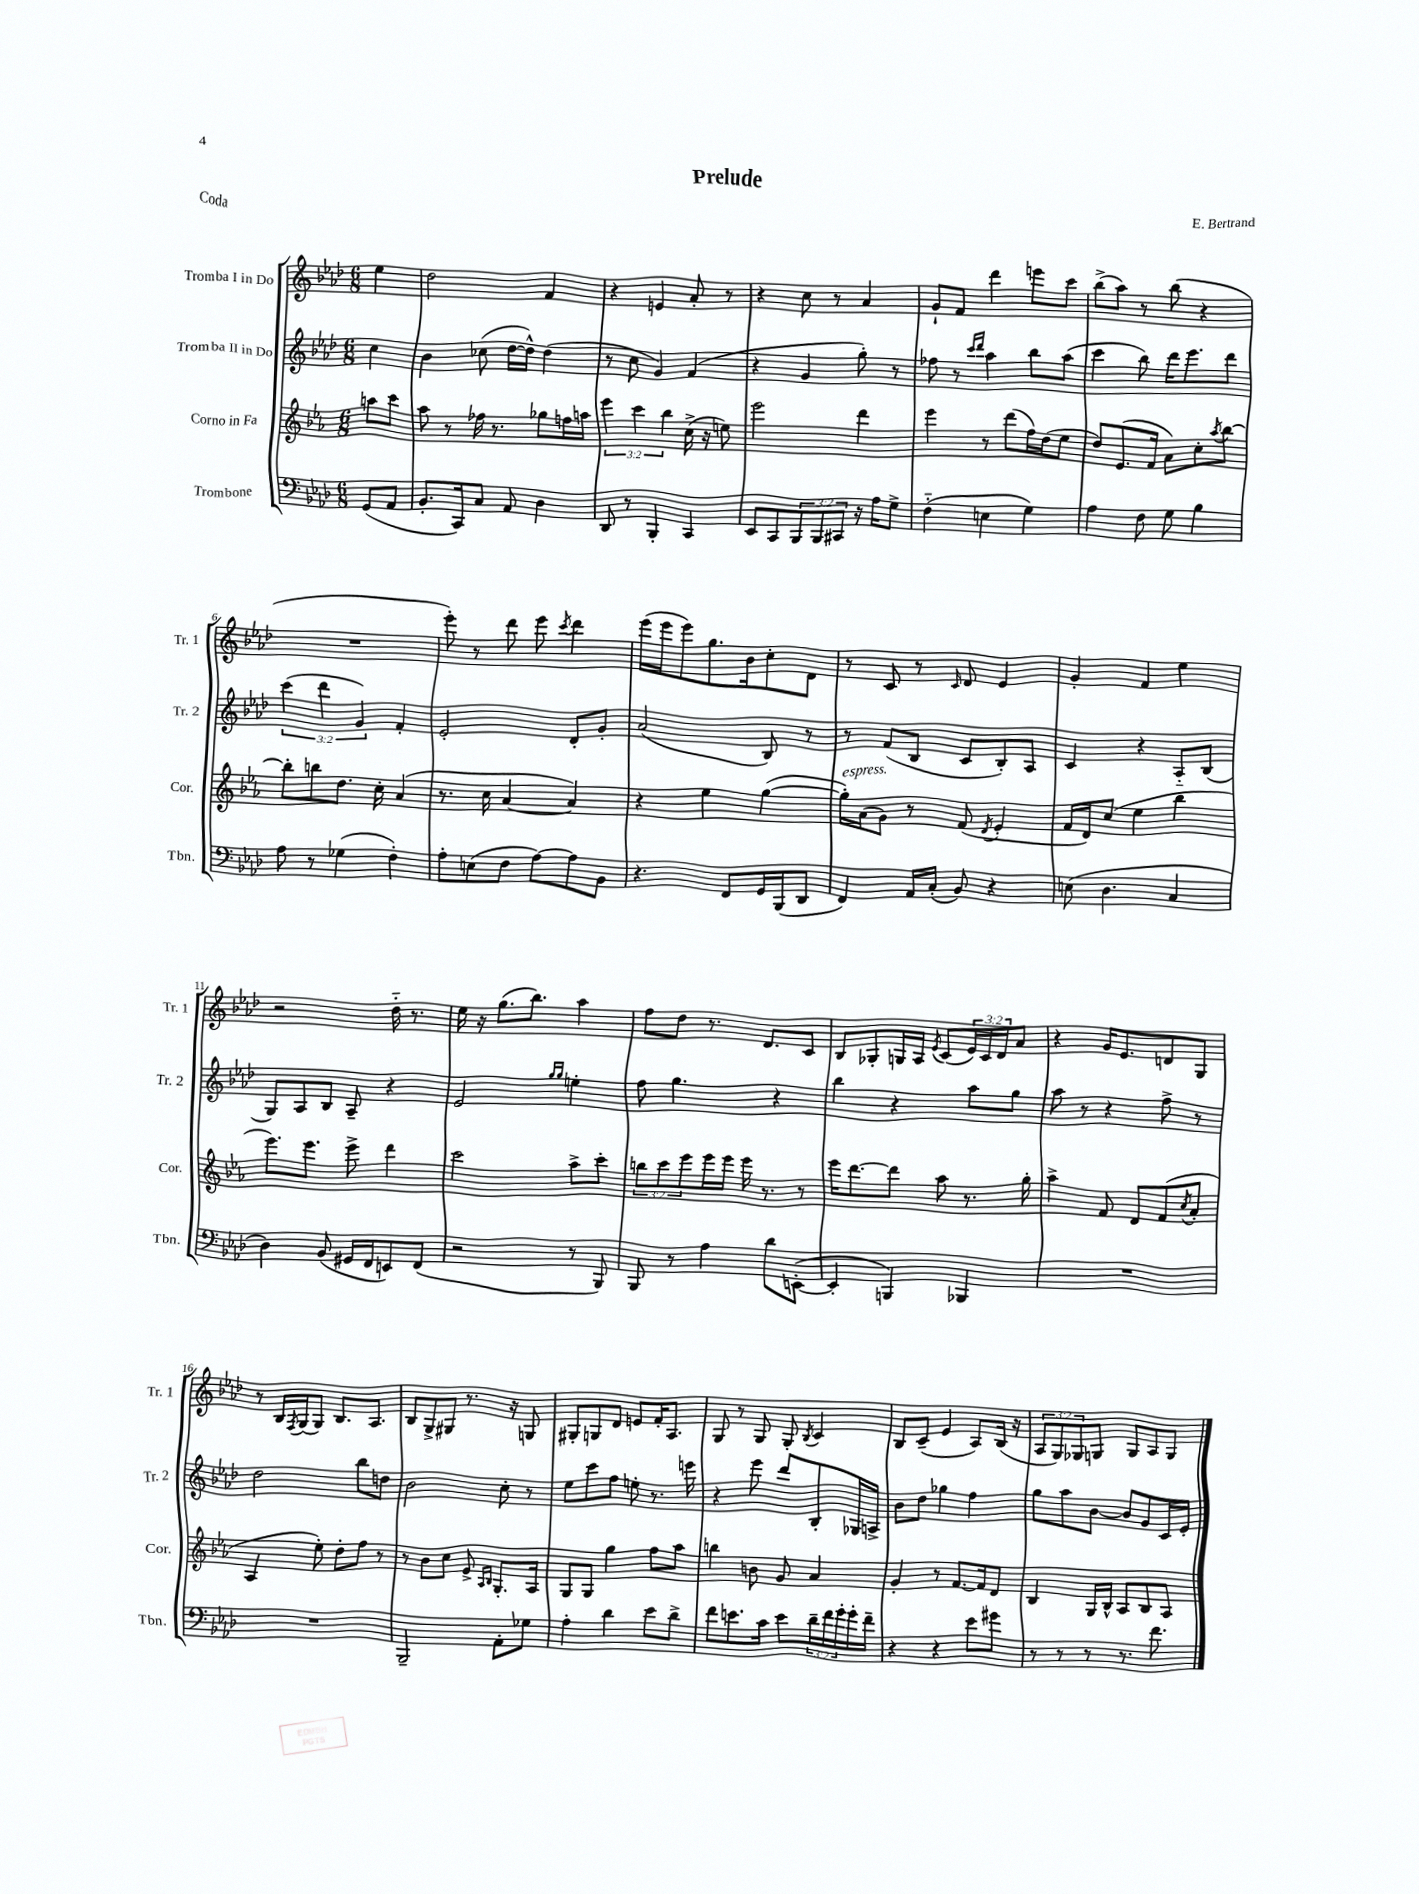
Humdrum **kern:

**kern	**kern	**kern	**kern
*part4	*part3	*part2	*part1
*staff4	*staff3	*staff2	*staff1
*I"Trombone	*I"Corno in Fa	*I"Tromba II in Do	*I"Tromba I in Do
*I'Tbn.	*I'Cor.	*I'Tr. 2	*I'Tr. 1
*clefF4	*clefG2	*clefG2	*clefG2
*k[b-e-a-d-]	*k[b-e-a-]	*k[b-e-a-d-]	*k[b-e-a-d-]
*M6/8	*M6/8	*M6/8	*M6/8
=	=	=	=
(8GG/L	8aan\L	4cc\	4ee-\
8AA-/J	8ccc\J	.	.
=1	=1	=1	=1
8.BB-'/L	8aa-\	4b-\	2dd-\
.	8r	.	.
16CC/k)	.	.	.
8C/J	16ff-X\	(8cc-X\	.
.	8.r	.	.
8AA-/	.	[16dd-\LL	.
.	.	16dd-^^\JJ])	.
4D-\	8gg-X\L	(4dd-\	4f/
.	16ffn\L	.	.
.	16aan\JJ	.	.
=2	=2	=2	=2
8DD-/	6eee-\	8r	4r
8r	.	8cc\	.
.	6ccc\	.	.
4BBB-'/	.	4g/)	4en/
.	6bb-\	.	.
4CC/	(16cc^\	(4f/	8a-'/
.	16r	.	.
.	8een\)	.	8r
=3	=3	=3	=3
8EE-/L	2eee-\	4r	4r
8CC/	.	.	.
12BBB-/	.	4g/	8cc\
12BBB-/	.	.	.
.	.	.	8r
12CC#X/J	.	.	.
16r	4ddd\	8gg'\)	4a-/
16A-\KL	.	.	.
8G^\J	.	8r	.
=4	=4	=4	=4
(4F\	4eee-\	8ff-X\	8g`/L
.	.	8r	8f/J
.	.	16qqccc/LL	.
.	.	16qqddd-/JJ	.
4En\	8r	4aa-\	4ddd-\
.	(8ddd\L	.	.
4G\)	16ff\L)	8bb-\L	8eeen\L
.	(16dd\J	.	.
.	8ee-\J	(8aa-\J	8ccc\J
=5	=5	=5	=5
4A-\	8dd/L)	4ccc\	(8bb-^\L
.	(8.e-/	.	8aa-\J)
8F\	.	8bb-\)	8r
.	16f/Jk	.	.
8G\	8a-\L)	16ddd-\KL	(8bb-\
.	.	8.eee-\	.
4B-\	8cc'\	.	4r
.	8qaa-/	.	.
.	[8bb-\J	8ddd-\J	.
!!LO:LB:g=z
=6	=6	=6	=6
8A-\	8bb-'\L]	(6ccc\	2.r
8r	8bbn\	.	.
.	.	6ddd-\	.
(4G-X\	8.dd\J	.	.
.	.	6g/)	.
.	16cc'\	.	.
4F'\)	(4a-/	4f'/	.
=7	=7	=7	=7
8A-'\L	8.r	2e-'/	8eee-'\)
(8En\	.	.	8r
.	16cc\	.	.
8F\J	[4a-/	.	8ddd-\
[8A-\L)	.	.	8eee-\
.	.	.	8qccc/
8A-\]	4a-/])	8d-'/L	4ddd-\
8BB-\J	.	8g'/J	.
=8	=8	=8	=8
4.r	4r	(2a-/	(16eee-\LL
.	.	.	16eee-\J
.	.	.	8eee-\)
.	4ee-\	.	8.gg\
8FF/L	.	.	.
.	.	.	16b-\k
16GG/L	([4gg\	8B-/)	8cc'\
(16BBB-/J	.	.	.
8DD-/J	.	8r	8d-\J
=9	=9	=9	=9
!	!LO:TX:a:i:t=espress.	!	!
4FF/)	16gg'\LL])	8r	8r
.	(16a-\J	.	.
.	8g\J)	(8f/L	8c/
16AA-/LL	8r	8B-/J	8r
(16C'/JJ	.	.	.
.	.	.	16qqc/
8BB-/)	(8f/	8c/L	8d-/
.	8qd/	.	.
4r	4e-'/	8B-'/)	4e-/
.	.	8A-/J	.
=10	=10	=10	=10
(8En\	16f/LL	4c/	4g'/
.	16d/J)	.	.
4.D-\	(8cc/J	.	.
.	4ee-\	4r	4f/
4C/	4bb-\	8A-/L	4ee-\
.	.	(8B-/J	.
!!LO:LB:g=z
=11	=11	=11	=11
4D-\)	8.eee-\L)	8G/L)	2r
.	.	8A-/	.
.	8.eee-\J	.	.
(8BB-/	.	8B-/J	.
16GG#X/LL	8eee-^\	8A-~/	.
16FF/J	.	.	.
8EEn/)	4ddd\	4r	16dd-\
.	.	.	8.r
(8FF/J	.	.	.
=12	=12	=12	=12
2r	2ccc\	2e-/	16ee-\
.	.	.	16r
.	.	.	(8.gg\L
.	.	.	8.bb-\J)
.	.	16qqgg/LL	.
.	.	16qqgg/JJ	.
8r	8aa-^\L	4een'\	4aa-\
8BBB-/)	8ccc'\J	.	.
=13	=13	=13	=13
8BBB-/	12bbn\L	8ff\	8ff\L
.	12ccc\	.	.
8r	.	4.gg\	8dd-\J
.	12eee-\	.	.
4A-\	16eee-\L	.	8.r
.	16eee-\JJ	.	.
.	16eee-\	.	.
.	8.r	.	8.d-/L
8d-\L	.	4r	.
([8EEn'\J	8r	.	8c/J
=14	=14	=14	=14
4EE'/]	16eee-\KL	4bb-\	8B-/L
.	[8.ddd\	.	.
.	.	.	8G-X'/
4BBBn/)	8ddd\J]	4r	16Gn/L
.	.	.	16A-/JJ
.	.	.	8qe-/
.	8aa-\	.	(8c/L
4BBB-X/	8.r	8aa-\L	24e-/L)
.	.	.	24c/
.	.	.	24d-/J
.	.	8gg\J	8a-/J
.	16gg'\	.	.
=15	=15	=15	=15
2.r	4aa-^\	8aa-\	4r
.	.	8r	.
.	8f/	4r	16g/KL
.	.	.	8.e-/
.	8d/L	.	.
.	(8f/	8ff^\	8dn/
.	8qcc/	.	.
.	8a-'/J	8r	8G/J
!!LO:LB:g=z
=16	=16	=16	=16
2.r	4A-/	2dd-\	8r
.	.	.	16B-/LL
.	.	.	8qF/
.	.	.	(16G/J
.	8ee-'\)	.	8G/J)
.	8dd'\L	.	8.B-/L
.	8ff\J	8bb-\L	.
.	.	.	8.A-/J
.	8r	8ddn\J	.
=17	=17	=17	=17
2BBB-~/	8r	2b-\	8B-/L
.	8b-\L	.	8G^/
.	8cc\J	.	8G#X/J
.	8e-^/	.	8.r
.	16qqA-/LL	.	.
.	16qqB-/JJ	.	.
8AA-'\L	8.G'/L	8cc'\	.
.	.	.	16r
8G-X\J	.	8r	8Gn/
.	16A-/Jk	.	.
=18	=18	=18	=18
4A-'\	8G/L	8ee-\L	8G#X'/L
.	8G/J	8ccc\	8Gn/
4d-\	4gg\	8ff\J	8d-/J
.	.	8een'\	8en/L
8e-\L	8ff\L	8.r	16f'/K
.	.	.	8.A-/J
8d-^\J	8aa-\J	.	.
.	.	16eeen\	.
=19	=19	=19	=19
8f\L	4bbn\	4r	8G/
8.en\	.	.	8r
.	8bn\	8eee-\	8G/
16c\Jk	.	.	.
8e\L	8g/	8ddd-/L	8G'/
.	.	.	8qB-/
24d-~\L	4a-/	8B-'/	4c/
24f\	.	.	.
24g'\	.	.	.
16g'\	.	16G-X/L	.
16f~\JJ	.	16An^/JJ	.
=20	=20	=20	=20
4r	4g'/	8b-\L	8B-/L
.	.	8dd-\J	(8c~/J
4r	8r	4gg-X\	4e-/
.	[8.f/L	.	.
8e-\L	.	4ff\	8A-/L)
.	16f/k]	.	.
8g#X\J	8d/J	.	(16B-/Jk
.	.	.	16r
=21	=21	=21	=21
8r	4B-/	8gg\L	12A-/L
.	.	.	12G/)
8r	.	8aa-\	.
.	.	.	12G-X/
8r	16G/LL	[8b-\J	8Gn/J
.	16B-^^/JJ	.	.
8.r	8A-/L	8b-/L]	8G/L
.	8B-/	8g/	8A-/
8.f\	.	.	.
.	8A-/J	16c/L	8G/J
.	.	16e-'/JJ	.
==	==	==	==
*-	*-	*-	*-
